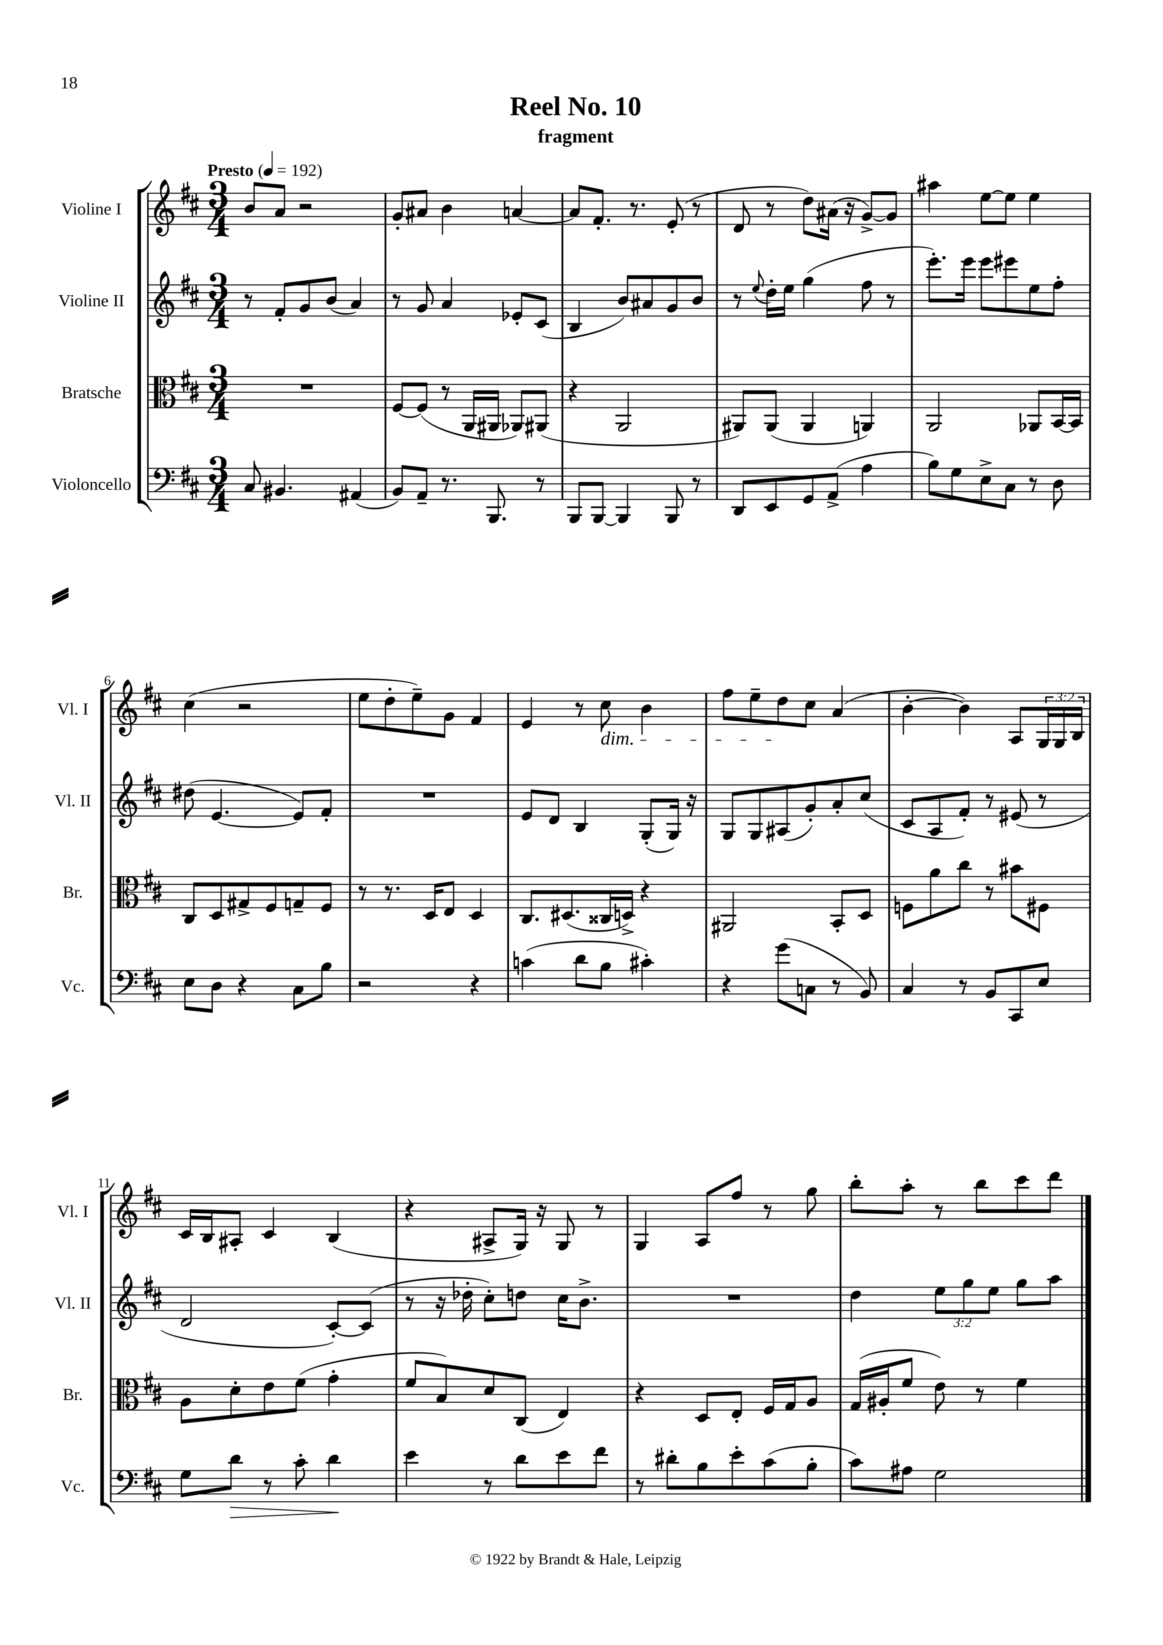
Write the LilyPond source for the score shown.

\header { title = "Reel No. 10" subtitle = "fragment" }
<<
\new StaffGroup <<
\new Staff = "s0" \with { instrumentName = "Violine I" shortInstrumentName = "Vl. I" } {
    \clef treble \key d \major \numericTimeSignature \time 3/4 \override Staff.TupletNumber.text = #tuplet-number::calc-fraction-text \tempo "Presto" 4 = 192
    b'8 a'8 r2 |
    g'8-. ais'8 b'4 a'4~ |
    a'8 fis'8.-. r8. e'8-.( r8 |
    d'8 r8 d''8) ais'16( r16 g'8~->) g'8 |
    ais''4 e''8~ e''8 e''4 |
    cis''4( r2 |
    e''8 d''8-. e''8--) g'8 fis'4 |
    e'4 r8 cis''8\dim b'4 |
    fis''8 e''8-- d''8\! cis''8 a'4( |
    b'4~-. b'4) a8 \tuplet 3/2 { g16 g16 b16 } |
    cis'16 b16 ais8-. cis'4 b4( |
    r4 ais8-> g16) r16 g8 r8 |
    g4 a8 fis''8 r8 g''8 |
    b''8-. a''8-. r8 b''8 cis'''8 d'''8 \bar "|." |
}
\new Staff = "s1" \with { instrumentName = "Violine II" shortInstrumentName = "Vl. II" } {
    \clef treble \key d \major \numericTimeSignature \time 3/4 \override Staff.TupletNumber.text = #tuplet-number::calc-fraction-text
    r8 fis'8-. g'8 b'8( a'4) |
    r8 g'8 a'4 ees'8-. cis'8( |
    b4 b'8) ais'8 g'8 b'8 |
    r8 \appoggiatura { e''8 } d''16-. e''16 g''4( fis''8 r8 |
    e'''8.-.) e'''16 e'''8 eis'''8 e''8 fis''8-. |
    dis''8( e'4.~ e'8) fis'8-. |
    R2. |
    e'8 d'8 b4 g8-.( g16) r16 |
    g8 g8 ais8( g'8-.) a'8-. cis''8( |
    cis'8 a8 fis'8-.) r8 eis'8( r8 |
    d'2 cis'8~-.) cis'8( |
    r8 r16 des''16-. cis''8-.) d''8 cis''16 b'8.-> |
    R2. |
    d''4 \tuplet 3/2 { e''8 g''8 e''8 } g''8 a''8 \bar "|." |
}
\new Staff = "s2" \with { instrumentName = "Bratsche" shortInstrumentName = "Br." } {
    \clef alto \key d \major \numericTimeSignature \time 3/4
    R2. |
    fis8~ fis8( r8 a,16 ais,16 aes,8) ais,8( |
    r4 a,2 |
    ais,8) ais,8( ais,4 a,4) |
    a,2 aes,8 b,16~ b,16 |
    cis8 d8 gis8-> fis8 g8-- fis8 |
    r8 r8. d16 e8 d4 |
    cis8. dis8.( cisis16 d16->) r4 |
    ais,2 b,8-. d8 |
    f8 a'8 cis''8 r8 bis'8 fis8 |
    a8 d'8-. e'8 fis'8( g'4-. |
    fis'8 b8) d'8 cis8( e4) |
    r4 d8 e8-. fis16 g16 a8 |
    g16( ais16-. fis'8 e'8) r8 fis'4 \bar "|." |
}
\new Staff = "s3" \with { instrumentName = "Violoncello" shortInstrumentName = "Vc." } {
    \clef bass \key d \major \numericTimeSignature \time 3/4
    cis8 bis,4. ais,4( |
    b,8) a,8-- r8. b,,8. r8 |
    b,,8 b,,8~ b,,4 b,,8 r8 |
    d,8 e,8 g,8 a,8->( a4 |
    b8) g8 e8-> cis8 r8 d8 |
    e8 d8 r4 cis8 b8 |
    r2 r4 |
    c'4( d'8 b8 cis'4-.) |
    r4 g'8( c8 r8 b,8) |
    cis4 r8 b,8 cis,8 e8 |
    g8 d'8\> r8 cis'8-. d'4\! |
    e'4 r8 d'8 e'8 fis'8 |
    r8 dis'8-. b8 e'8-. cis'8( b8-. |
    cis'8) ais8 g2 \bar "|." |
}
>>
>>
